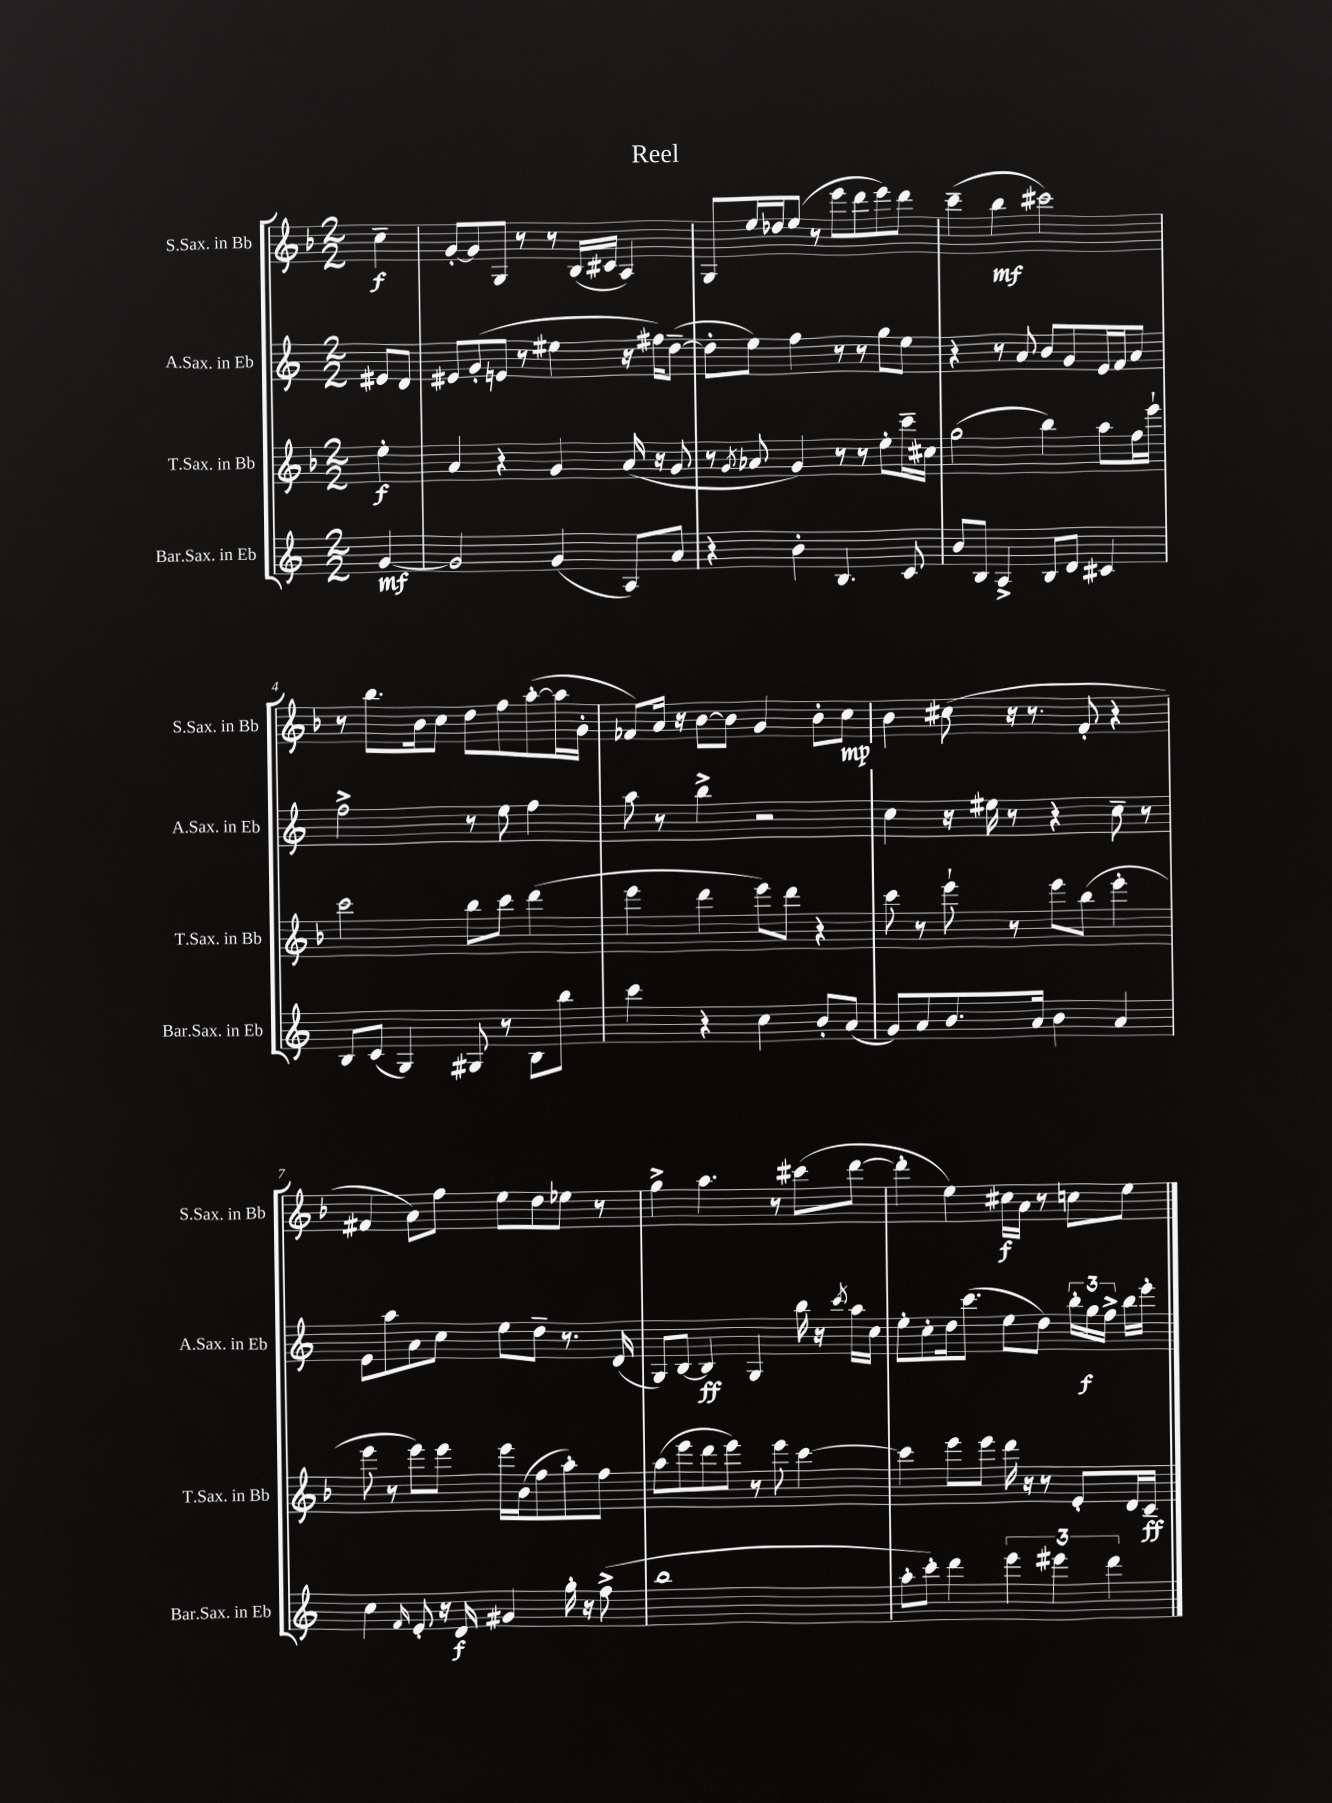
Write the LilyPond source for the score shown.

\header { title = "Reel" }
<<
\new StaffGroup <<
\new Staff = "s0" \with { instrumentName = "S.Sax. in Bb" shortInstrumentName = "S.Sax. in Bb" } {
    \clef treble \key f \major \numericTimeSignature \time 2/2 \partial 4
    \autoBeamOff c''4--\f |
    g'8[~-. g'8 g8] r8 r8 bes16[( cis'16] a4) |
    g8[ e''16 des''16 e''8]( r8 e'''8[ d'''8 e'''8) d'''8] |
    c'''4--( bes''4\mf cis'''2) |
    r8 bes''8.[ bes'16 c''8] d''8[ f''8 a''8~-.( a''16 g'16]-. |
    fes'8[) a'16] r16 bes'8[~ bes'8] g'4 bes'8[-. c''8]\mp |
    bes'4 cis''8( r16 r8. f'8-. r4 |
    fis'4 a'8[) f''8] e''8[ d''8 ees''8] r8 |
    g''4-> a''4. r8 cis'''8[( d'''8]~ |
    d'''4-. e''4) cis''16[\f a'16] r8 c''8[ e''8] \bar "|." |
}
\new Staff = "s1" \with { instrumentName = "A.Sax. in Eb" shortInstrumentName = "A.Sax. in Eb" } {
    \clef treble \key c \major \numericTimeSignature \time 2/2 \partial 4
    \autoBeamOff eis'8[ d'8] |
    eis'8[ g'8-.( e'8] r8 eis''4 r16 fis''16[) d''8]~--( |
    d''8[-. e''8]) f''4 r8 r8 g''8[ e''8] |
    r4 r8 a'8 b'8[ g'8 e'16 f'16 a'8] |
    f''2-> r8 e''8 f''4 |
    a''8 r8 b''4-> r2 |
    c''4 r16 eis''16 r8 r4 c''8-- r8 |
    e'8[ a''8 a'8 c''8] e''8[ d''8]-- r8. d'16( |
    g8[) b8]~ b4\ff g4 b''16 r16 \acciaccatura { c'''8 } a''16[ c''16] |
    e''8[-. c''8-. d''16 c'''8.]( e''8[ d''8]) \tuplet 3/2 { b''16[-. g''16\f f''16]-> } b''16[ e'''16]-. \bar "|." |
}
\new Staff = "s2" \with { instrumentName = "T.Sax. in Bb" shortInstrumentName = "T.Sax. in Bb" } {
    \clef treble \key f \major \numericTimeSignature \time 2/2 \partial 4
    \autoBeamOff e''4-.\f |
    a'4 r4 g'4 a'16( r16 g'8 |
    r8 \acciaccatura { g'8 } aes'8 g'4) r8 r8 e''8[-. c'''16-- cis''16] |
    g''2( bes''4) a''8[ f''16 e'''16]-! |
    c'''2 bes''8[ c'''8] d'''4( |
    e'''4 d'''4 e'''8[) d'''8] r4 |
    c'''8 r8 e'''8-! r8 e'''8[ bes''8]( e'''4-. |
    e'''8 r8 e'''8[) e'''8] e'''16[ bes'16( f''8 a''8-.) f''8] |
    a''8[( e'''8 d'''8 e'''8]) r8 e'''8 c'''4~ |
    c'''4 e'''8[ e'''8] d'''16 r16 r8 e'8[-. d'16 c'16]--\ff \bar "|." |
}
\new Staff = "s3" \with { instrumentName = "Bar.Sax. in Eb" shortInstrumentName = "Bar.Sax. in Eb" } {
    \clef treble \key c \major \numericTimeSignature \time 2/2 \partial 4
    \autoBeamOff g'4~\mf |
    g'2 g'4( a8[) a'8] |
    r4 b'4-. b4. c'8 |
    b'8[ b8] a4-> b8[ d'8] cis'4 |
    b8[ c'8]( g4) gis8 r8 b8[ b''8] |
    c'''4 r4 c''4 b'8[-. a'8]( |
    g'8[) a'8 b'8. a'16] b'4 a'4 |
    c''4 \grace { f'16 } e'8-. r16 d'16\f gis'4 g''16-. r16 f''8->( |
    b''1 |
    a''8[-. c'''8]-.) d'''4 \tuplet 3/2 { e'''4 eis'''4 d'''4 } \bar "|." |
}
>>
>>
